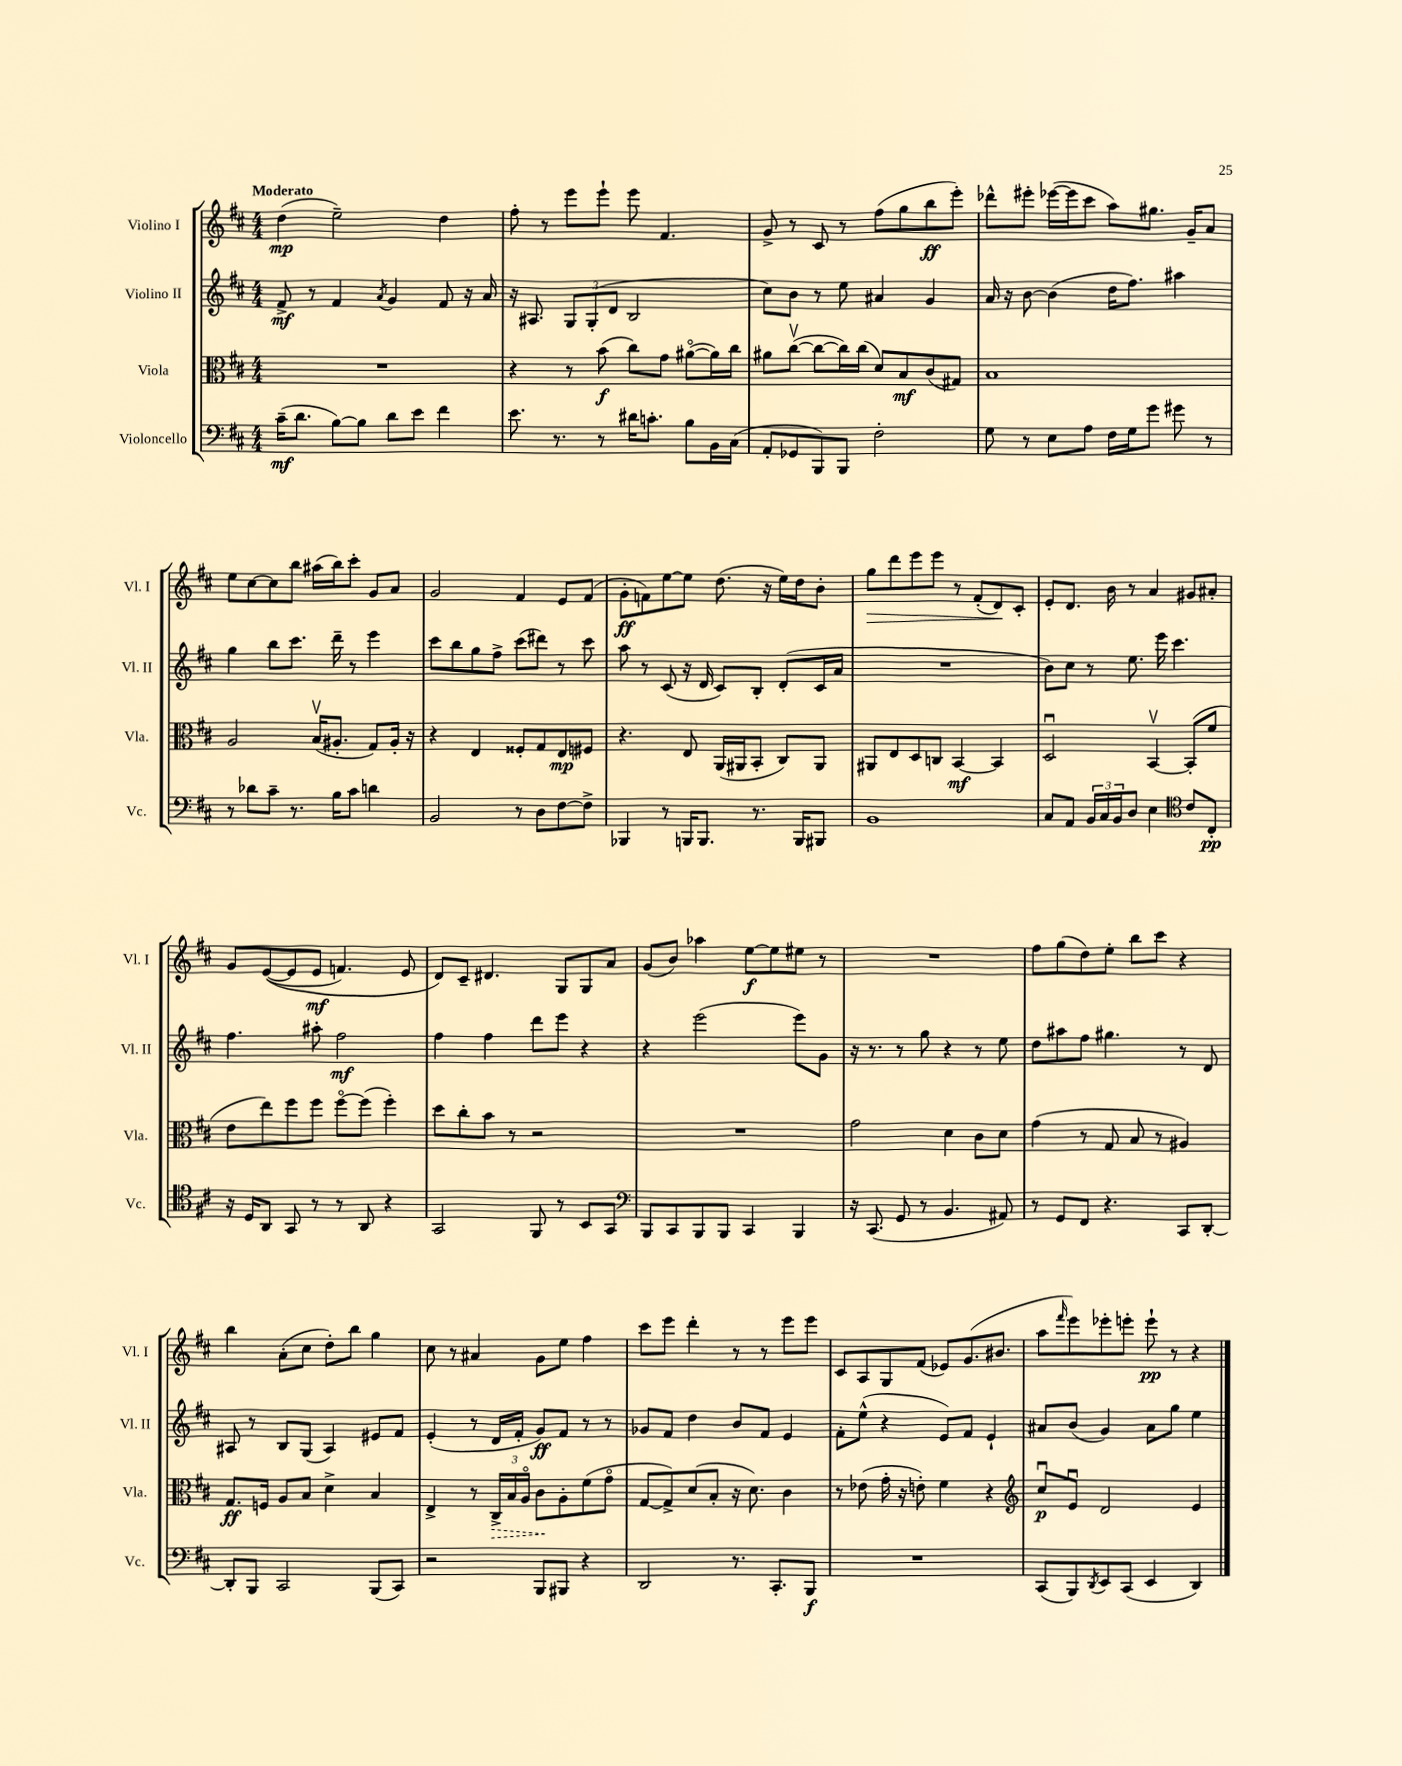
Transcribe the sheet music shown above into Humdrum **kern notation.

**kern	**dynam	**kern	**dynam	**kern	**dynam	**kern	**dynam
*part4	*part4	*part3	*part3	*part2	*part2	*part1	*part1
*staff4	*staff4	*staff3	*staff3	*staff2	*staff2	*staff1	*staff1
*I"Violoncello	*	*I"Viola	*	*I"Violino II	*	*I"Violino I	*
*I'Vc.	*	*I'Vla.	*	*I'Vl. II	*	*I'Vl. I	*
*clefF4	*	*clefC3	*	*clefG2	*	*clefG2	*
*k[f#c#]	*	*k[f#c#]	*	*k[f#c#]	*	*k[f#c#]	*
*M4/4	*	*M4/4	*	*M4/4	*	*M4/4	*
=1	=1	=1	=1	=1	=1	=1	=1
!	!	!	!	!	!	!LO:TX:a:B:t=Moderato	!
(16c#~\KL	mf	1r	.	8f#^/	mf	(4dd\	mp
8.d\J	.	.	.	.	.	.	.
.	.	.	.	8r	.	.	.
[8B\L)	.	.	.	4f#/	.	2ee~\)	.
8B\J]	.	.	.	.	.	.	.
.	.	.	.	8qa/	.	.	.
8d\L	.	.	.	4g/	.	.	.
8e\J	.	.	.	.	.	.	.
4f#\	.	.	.	8f#/	.	4dd\	.
.	.	.	.	16r	.	.	.
.	.	.	.	16a/	.	.	.
=2	=2	=2	=2	=2	=2	=2	=2
8.e\	.	4r	.	16r	.	8ff#'\	.
.	.	.	.	8.A#X/	.	.	.
.	.	.	.	.	.	8r	.
8.r	.	.	.	.	.	.	.
.	.	8r	.	12G/L	.	8eee\L	.
.	.	.	.	(12G'/	.	.	.
8r	.	(8b\	f	.	.	8eee`\J	.
.	.	.	.	12d/J	.	.	.
16d#X\KL	.	8cc#\L)	.	2B/	.	8eee\	.
8.cn'\J	.	.	.	.	.	.	.
.	.	8g\J	.	.	.	4.f#/	.
8B\L	.	([8a#X\L	.	.	.	.	.
16BB\L	.	16a#\L])	.	.	.	.	.
(16C#\JJ	.	16cc#\JJ	.	.	.	.	.
=3	=3	=3	=3	=3	=3	=3	=3
8AA'/L	.	8a#X\L	.	8cc#\L)	.	8g^/	.
8GG-X/	.	([8cc#v\J	.	8b\J	.	8r	.
8BBB/)	.	8cc#\L_	.	8r	.	8c#/	.
8BBB/J	.	16cc#\L])	.	8ee\	.	8r	.
.	.	(16cc#\JJ	.	.	.	.	.
2F#'\	.	8d/L)	.	4a#X/	.	(8ff#\L	.
.	.	8B/	mf	.	.	8gg\	.
.	.	(8c#/	.	4g/	.	8bb\	ff
.	.	8G#X/J)	.	.	.	8eee'\J)	.
=4	=4	=4	=4	=4	=4	=4	=4
8G\	.	1B	.	16a/	.	8ddd-X^^\L	.
.	.	.	.	16r	.	.	.
8r	.	.	.	[8b\	.	8eee#X'\J	.
8E\L	.	.	.	(4b\]	.	([16eee-X\LL	.
.	.	.	.	.	.	16eee-\J]	.
8A\J	.	.	.	.	.	8ccc#\J	.
16F#\LL	.	.	.	16dd\KL	.	8aa\L)	.
16G\J	.	.	.	8.ff#\J)	.	.	.
8g\J	.	.	.	.	.	8.gg#X\J	.
8g#X\	.	.	.	4aa#X\	.	.	.
.	.	.	.	.	.	16g~/KL	.
8r	.	.	.	.	.	8a/J	.
!!LO:LB:g=z
=5	=5	=5	=5	=5	=5	=5	=5
8r	.	2A/	.	4gg\	.	8ee\L	.
8d-X\L	.	.	.	.	.	[8cc#\	.
8c#~\J	.	.	.	8bb\L	.	8cc#\]	.
8.r	.	.	.	8.ccc#\J	.	8bb\J	.
.	.	(16Bv/KL	.	.	.	(16aa#X\LL	.
16B\KL	.	8.A#X'/J	.	16ddd~\	.	16bb\J)	.
8c#\J	.	.	.	8r	.	8ccc#'\J	.
4dn\	.	8G/L)	.	4eee\	.	8g/L	.
.	.	16A#'/Jk	.	.	.	8a/J	.
.	.	16r	.	.	.	.	.
=6	=6	=6	=6	=6	=6	=6	=6
2BB/	.	4r	.	8ccc#\L	.	2g/	.
.	.	.	.	8bb\	.	.	.
.	.	4E/	.	8gg\	.	.	.
.	.	.	.	8ff#^\J	.	.	.
8r	.	8F##X'/L	.	(8ccc#\L	.	4f#/	.
8D\L	.	8G/	.	8ddd#X\J)	.	.	.
[8F#\	.	8E/	mp	8r	.	8e/L	.
8F#^\J]	.	8F#X/J	.	8ccc#\	.	(8f#/J	.
=7	=7	=7	=7	=7	=7	=7	=7
4BBB-X/	.	4.r	.	8aa\	.	8g'\L	ff
.	.	.	.	8r	.	8fn\)	.
8r	.	.	.	(8c#/	.	[8ee\	.
16BBBn/KL	.	8E/	.	16r	.	8ee\J]	.
8.BBB/J	.	.	.	16d/	.	.	.
.	.	(16AA/LL	.	8c#/L)	.	(8.dd\	.
.	.	16AA#X/J	.	.	.	.	.
8.r	.	8BB'/J	.	8B'/J	.	.	.
.	.	.	.	.	.	16r	.
.	.	8C#/L)	.	(8d'/L	.	16ee\LL)	.
16BBB/KL	.	.	.	.	.	16dd\J	.
8BBB#X/J	.	8AA#/J	.	16c#/L	.	8b'\J	.
.	.	.	.	16a/JJ	.	.	.
=8	=8	=8	=8	=8	=8	=8	=8
!	!	!	!	!	!	!	!LO:HP:b
1BB	.	8AA#X/L	.	1r	.	8gg\L	>
.	.	8E/	.	.	.	8ddd\	.
.	.	8D/	.	.	.	8eee\	.
.	.	8Cn/J	.	.	.	8eee\J	.
.	.	[4BB/	mf	.	.	8r	.
.	.	.	.	.	.	(8f#'/L	.
.	.	4BB/]	.	.	.	8d/)	.
.	.	.	.	.	.	8c#'/J	]
=9	=9	=9	=9	=9	=9	=9	=9
8C#/L	.	2Du/	.	8b\L)	.	8e'/L	.
8AA/J	.	.	.	8cc#\J	.	8.d/J	.
24BB/LL	.	.	.	8r	.	.	.
24C#/	.	.	.	.	.	.	.
.	.	.	.	.	.	16b\	.
24BB/J	.	.	.	.	.	.	.
8D/J	.	.	.	8.ee\	.	8r	.
4E\	.	[4BBv/	.	.	.	4a/	.
.	.	.	.	16eee\	.	.	.
.	.	.	.	4.ccc#\	.	.	.
*clefC4	*	*	*	*	*	*	*
8c#/L	.	(8BB'/L]	.	.	.	8g#X/L	.
8C#'/J	pp	8f#/J	.	.	.	8a#X'/J	.
!!LO:LB:g=z
=10	=10	=10	=10	=10	=10	=10	=10
16r	.	8e\L	.	4.ff#\	.	8g/L	.
16D/KL	.	.	.	.	.	.	.
8AA/J	.	8ee\)	.	.	.	(([8e/	.
8GG/	.	8ff#\	.	.	.	8e/]	.
8r	.	8ff#\J	.	8aa#X'\	.	8e/J	mf
8r	.	[8ff#\L	.	2ff#\	mf	4.fn/)	.
8AA/	.	(8ff#\J]	.	.	.	.	.
4r	.	4ff#'\)	.	.	.	.	.
.	.	.	.	.	.	8e/	.
=11	=11	=11	=11	=11	=11	=11	=11
2GG/	.	8dd\L	.	4ff#\	.	8d/L)	.
.	.	8cc#'\	.	.	.	8c#~/J	.
.	.	8b\J	.	4ff#\	.	4.d#X/	.
.	.	8r	.	.	.	.	.
8FF#/	.	2r	.	8ddd\L	.	.	.
8r	.	.	.	8eee\J	.	8G/L	.
8BB/L	.	.	.	4r	.	8G/	.
8GG/J	.	.	.	.	.	8a/J	.
=12	=12	=12	=12	=12	=12	=12	=12
*clefF4	*	*	*	*	*	*	*
8BBB/L	.	1r	.	4r	.	(8g/L	.
8CC#/	.	.	.	.	.	8b/J)	.
8BBB/	.	.	.	(2eee\	.	4aa-X\	.
8BBB/J	.	.	.	.	.	.	.
4CC#/	.	.	.	.	.	[8ee\L	f
.	.	.	.	.	.	8ee\]	.
4BBB/	.	.	.	8eee\L)	.	8ee#X\J	.
.	.	.	.	8g\J	.	8r	.
=13	=13	=13	=13	=13	=13	=13	=13
16r	.	2g\	.	16r	.	1r	.
(8.CC#/	.	.	.	8.r	.	.	.
8GG/	.	.	.	8r	.	.	.
8r	.	.	.	8gg\	.	.	.
4.BB/	.	4d\	.	4r	.	.	.
.	.	8c#\L	.	8r	.	.	.
8AA#X/)	.	8d\J	.	8ee\	.	.	.
=14	=14	=14	=14	=14	=14	=14	=14
8r	.	(4g\	.	8dd\L	.	8ff#\L	.
8GG/L	.	.	.	8aa#X\	.	(8gg\	.
8FF#/J	.	8r	.	8ff#\J	.	8dd\)	.
4.r	.	8G/	.	4.gg#X\	.	8ee'\J	.
.	.	8B/	.	.	.	8bb\L	.
.	.	8r	.	.	.	8ccc#\J	.
8CC#/L	.	4A#X/)	.	8r	.	4r	.
[8DD'/J	.	.	.	8d/	.	.	.
!!LO:LB:g=z
=15	=15	=15	=15	=15	=15	=15	=15
8DD'/L]	.	8.G/L	ff	8A#X/	.	4bb\	.
8BBB/J	.	.	.	8r	.	.	.
.	.	16Fn/Jk	.	.	.	.	.
2CC#/	.	8A/L	.	8B/L	.	(8a'\L	.
.	.	8B/J	.	(8G/J	.	8cc#\J	.
.	.	4d^\	.	4A#/)	.	8dd'\L)	.
.	.	.	.	.	.	8bb\J	.
(8BBB/L	.	4B/	.	8e#X/L	.	4gg\	.
8CC#/J)	.	.	.	8f#/J	.	.	.
=16	=16	=16	=16	=16	=16	=16	=16
2r	.	4E^/	.	(4e'/	.	8cc#\	.
.	.	.	.	.	.	8r	.
.	.	8r	.	8r	.	4a#X/	.
!	!	!	!LO:HP:b	!	!	!	!
.	.	24C#^/LL	>	16d/LL	.	.	.
.	.	24B/	.	.	.	.	.
.	.	.	.	16f#'/JJ	.	.	.
.	.	24A/JJ	.	.	.	.	.
8BBB/L	.	8c#\L	.	8g/L)	ff	8g\L	.
8BBB#X/J	.	8A'\	]	8f#/J	.	8ee\J	.
4r	.	(8f#\	.	8r	.	4ff#\	.
.	.	8g\J	.	8r	.	.	.
=17	=17	=17	=17	=17	=17	=17	=17
2DD/	.	[8G/L	.	8g-X/L	.	8ccc#\L	.
.	.	8G^/])	.	8f#/J	.	8eee\J	.
.	.	(8d/	.	4dd\	.	4ddd'\	.
.	.	8B'/J	.	.	.	.	.
8.r	.	16r	.	8b/L	.	8r	.
.	.	8.d\)	.	.	.	.	.
.	.	.	.	8f#/J	.	8r	.
8.CC#'/L	.	.	.	.	.	.	.
.	.	4c#\	.	4e/	.	8eee\L	.
8BBB/J	f	.	.	.	.	8eee\J	.
=18	=18	=18	=18	=18	=18	=18	=18
1r	.	8r	.	8f#'\L	.	8c#/L	.
.	.	(8e-X\	.	(8ee^^\J	.	8A/	.
.	.	16g'\	.	4r	.	8G/	.
.	.	16r	.	.	.	.	.
.	.	8en'\)	.	.	.	(8f#/J	.
.	.	4f#\	.	8e/L)	.	8e-X/L)	.
.	.	.	.	8f#/J	.	(8.g/	.
.	.	4r	.	4e`/	.	.	.
.	.	.	.	.	.	8.b#X/J	.
=19	=19	=19	=19	=19	=19	=19	=19
*	*	*clefG2	*	*	*	*	*
(8CC#/L	.	8cc#u/L	p	8a#X/L	.	8aa\L	.
.	.	.	.	.	.	16qqfff#/	.
8BBB/)	.	8eu/J	.	(8b/J	.	8eee\)	.
8qDD/	.	.	.	.	.	.	.
8EE/	.	2d/	.	4g/)	.	8eee-X'\	.
(8CC#/J	.	.	.	.	.	8eeen'\J	.
4EE/	.	.	.	8a#\L	.	8eee`\	pp
.	.	.	.	8gg\J	.	8r	.
4DD/)	.	4e/	.	4ee\	.	4r	.
==	==	==	==	==	==	==	==
*-	*-	*-	*-	*-	*-	*-	*-
